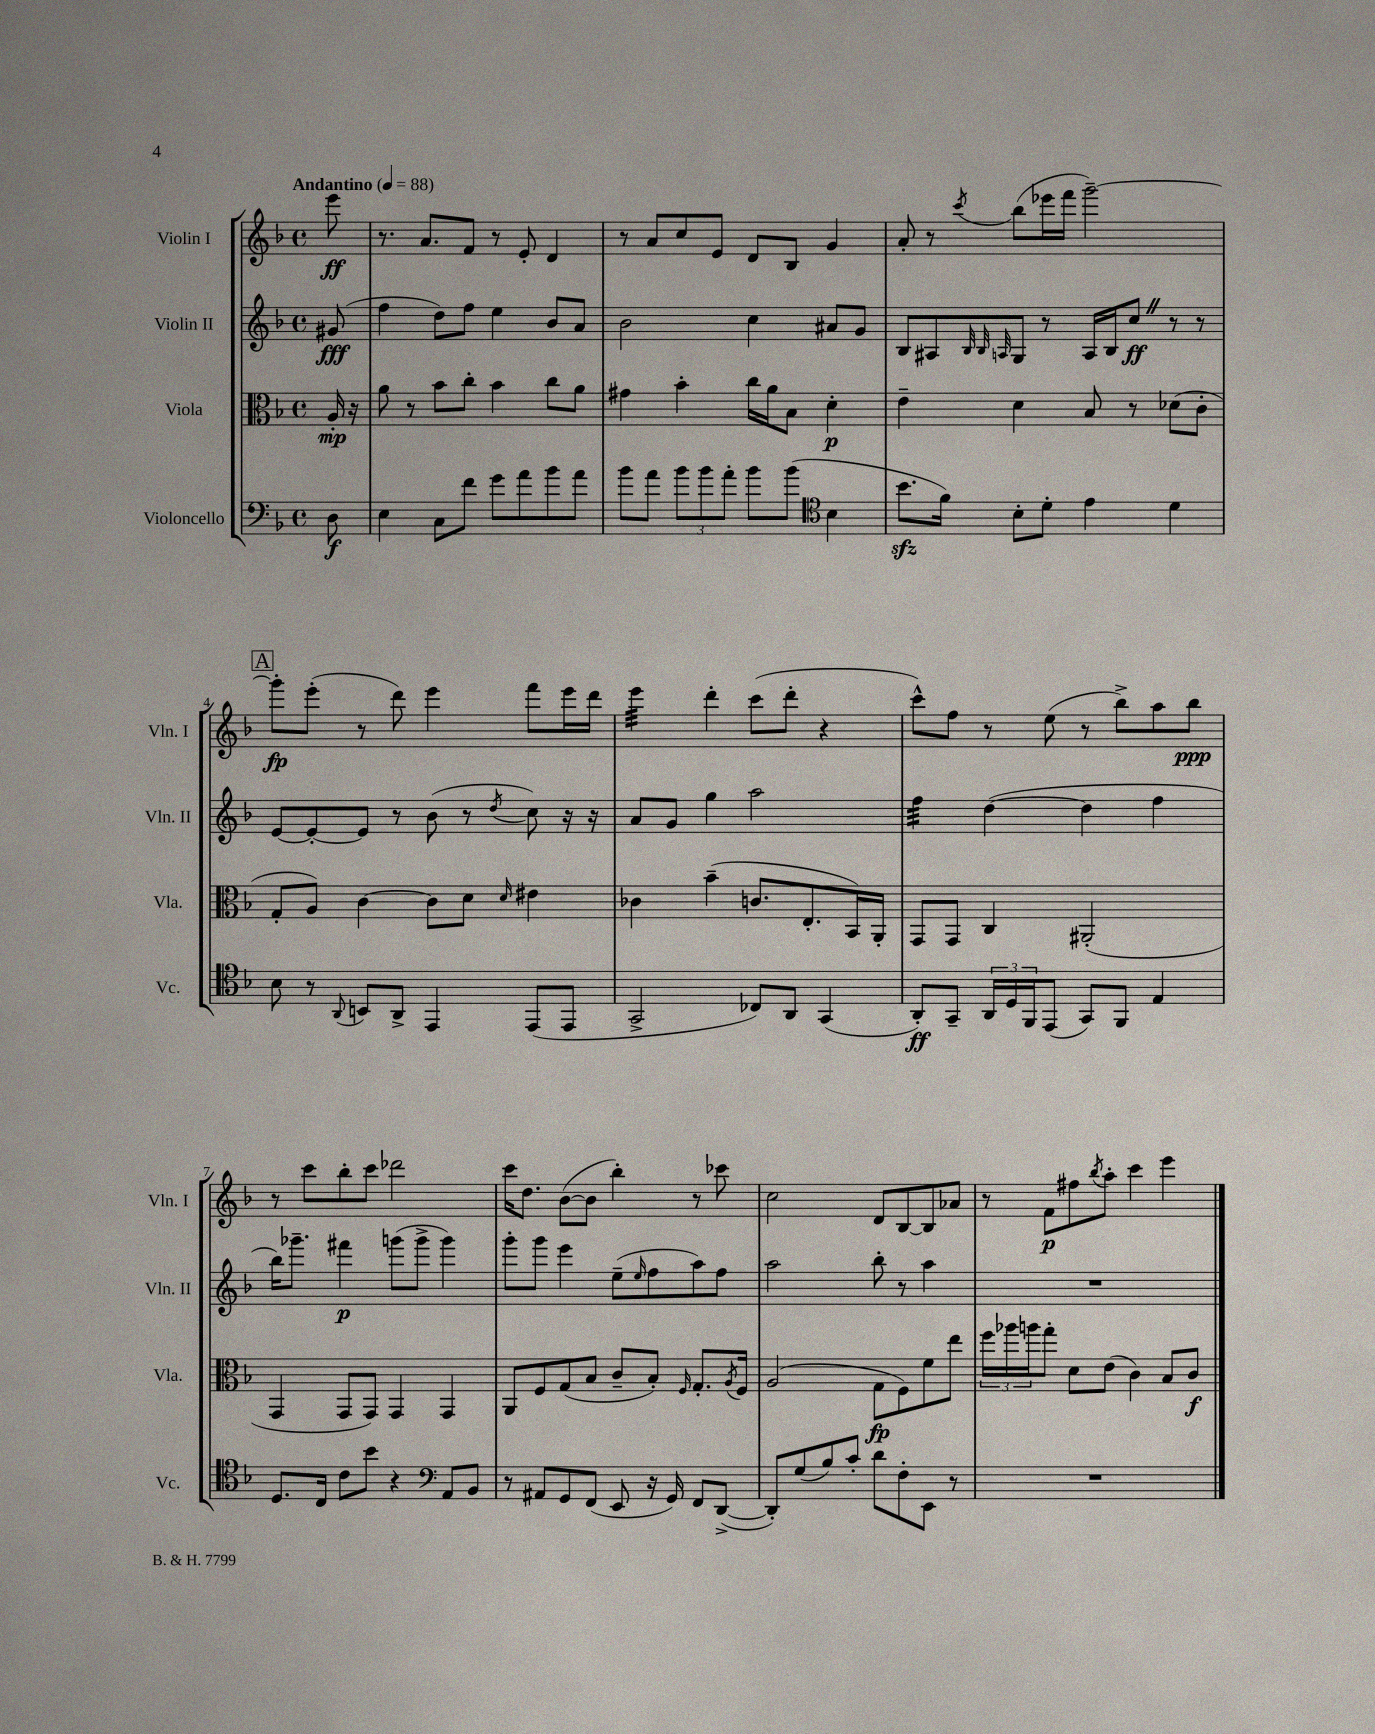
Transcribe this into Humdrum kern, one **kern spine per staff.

**kern	**dynam	**kern	**dynam	**kern	**dynam	**kern	**dynam
*part4	*part4	*part3	*part3	*part2	*part2	*part1	*part1
*staff4	*staff4	*staff3	*staff3	*staff2	*staff2	*staff1	*staff1
*I"Violoncello	*	*I"Viola	*	*I"Violin II	*	*I"Violin I	*
*I'Vc.	*	*I'Vla.	*	*I'Vln. II	*	*I'Vln. I	*
*clefF4	*	*clefC3	*	*clefG2	*	*clefG2	*
*k[b-]	*	*k[b-]	*	*k[b-]	*	*k[b-]	*
*M4/4	*	*M4/4	*	*M4/4	*	*M4/4	*
*met(c)	*	*met(c)	*	*met(c)	*	*met(c)	*
*MM88	*	*MM88	*	*MM88	*	*MM88	*
=	=	=	=	=	=	=	=
!	!	!	!	!	!	!LO:TX:a:B:t=Andantino	!
8D\	f	16A'/	mp	(8g#X/	fff	8eee\	ff
.	.	16r	.	.	.	.	.
=1	=1	=1	=1	=1	=1	=1	=1
4E\	.	8a\	.	4ff\	.	8.r	.
.	.	8r	.	.	.	.	.
.	.	.	.	.	.	8.a/L	.
8C\L	.	8b-\L	.	8dd\L)	.	.	.
8f\J	.	8cc'\J	.	8ff\J	.	8f/J	.
8g\L	.	4b-\	.	4ee\	.	8r	.
8a\	.	.	.	.	.	8e'/	.
8b-\	.	8cc\L	.	8b-/L	.	4d/	.
8a\J	.	8a\J	.	8a/J	.	.	.
=2	=2	=2	=2	=2	=2	=2	=2
8b-\L	.	4g#X\	.	2b-\	.	8r	.
8a\J	.	.	.	.	.	8a/L	.
12b-\L	.	4b-'\	.	.	.	8cc/	.
12b-\	.	.	.	.	.	.	.
.	.	.	.	.	.	8e/J	.
12a'\J	.	.	.	.	.	.	.
8b-\L	.	16cc\LL	.	4cc\	.	8d/L	.
.	.	16a\J	.	.	.	.	.
(8b-\J	.	8B-\J	.	.	.	8B-/J	.
*clefC4	*	*	*	*	*	*	*
4B-\	.	4d'\	p	8a#X/L	.	4g/	.
.	.	.	.	8g/J	.	.	.
=3	=3	=3	=3	=3	=3	=3	=3
8.b-zz\L	.	4e~\	.	8B-/L	.	8a'/	.
.	.	.	.	8A#X/	.	8r	.
16f\Jk)	.	.	.	.	.	.	.
.	.	.	.	32qqB-/	.	.	.
.	.	.	.	32qqB-/	.	.	.
.	.	.	.	32qqAn/	.	8qccc/	.
8B-'\L	.	4d\	.	8G/J	.	(8bb-\L	.
8d'\J	.	.	.	8r	.	16eee-X\L	.
.	.	.	.	.	.	16fff\JJ	.
4e\	.	8B-/	.	16A/LL	.	[2ggg~\)	.
.	.	.	.	16B-/J	.	.	.
.	.	8r	.	8ccZ/J	ff	.	.
4d\	.	(8d-X\L	.	8r	.	.	.
.	.	8c'\J	.	8r	.	.	.
!!LO:LB:g=z
!!LO:REH:place=s1:t=A
=4	=4	=4	=4	=4	=4	=4	=4
8B-\	.	8G'/L	.	[8e/L	.	8ggg'\L]	fp
8r	.	8A/J)	.	8e'/_	.	(8eee'\J	.
8qqAA/	.	.	.	.	.	.	.
8BBn/L	.	[4c\	.	8e/J]	.	8r	.
8AA^/J	.	.	.	8r	.	8ddd\)	.
4EE/	.	8c\L]	.	(8b-\	.	4eee\	.
.	.	8d\J	.	8r	.	.	.
.	.	16qqd/	.	8qdd/	.	.	.
(8EE/L	.	4e#X\	.	8cc\)	.	8fff\L	.
8EE/J	.	.	.	16r	.	16eee\L	.
.	.	.	.	16r	.	16ddd\JJ	.
=5	=5	=5	=5	=5	=5	=5	=5
*	*	*	*	*	*	*tremolo	*
2GG^/	.	4c-X\	.	8a/L	.	32eee\LLL	.
.	.	.	.	.	.	32eee\	.
.	.	.	.	.	.	32eee\	.
.	.	.	.	.	.	32eee\	.
.	.	.	.	8g/J	.	32eee\	.
.	.	.	.	.	.	32eee\	.
.	.	.	.	.	.	32eee\	.
.	.	.	.	.	.	32eee\JJJ	.
*	*	*	*	*	*	*Xtremolo	*
.	.	(4b-~\	.	4gg\	.	4ddd'\	.
8C-X/L)	.	8.cn/L	.	2aa\	.	(8ccc\L	.
8AA/J	.	.	.	.	.	8ddd'\J	.
.	.	8.E'/	.	.	.	.	.
(4GG/	.	.	.	.	.	4r	.
.	.	16BB-/L)	.	.	.	.	.
.	.	16AA'/JJ	.	.	.	.	.
=6	=6	=6	=6	=6	=6	=6	=6
*	*	*	*	*tremolo	*	*	*
8AA'/L)	ff	8GG/L	.	32ff\LLL	.	8ccc^^\L)	.
.	.	.	.	32ff\	.	.	.
.	.	.	.	32ff\	.	.	.
.	.	.	.	32ff\	.	.	.
8GG~/J	.	8GG/J	.	32ff\	.	8ff\J	.
.	.	.	.	32ff\	.	.	.
.	.	.	.	32ff\	.	.	.
.	.	.	.	32ff\JJJ	.	.	.
*	*	*	*	*Xtremolo	*	*	*
24AA/LL	.	4C/	.	([4dd\	.	8r	.
24D/	.	.	.	.	.	.	.
24FF/J	.	.	.	.	.	.	.
(8EE/J	.	.	.	.	.	(8ee\	.
8GG/L)	.	(2AA#X'/	.	4dd\]	.	8r	.
8FF/J	.	.	.	.	.	8bb-^\L)	.
4E/	.	.	.	4ff\	.	8aa\	.
.	.	.	.	.	.	8bb-\J	ppp
!!LO:LB:g=z
=7	=7	=7	=7	=7	=7	=7	=7
8.D/L	.	4GG/	.	16bb-\KL)	.	8r	.
.	.	.	.	8.ggg-X~\J	.	.	.
.	.	.	.	.	.	8ccc\L	.
16C/Jk	.	.	.	.	.	.	.
8c\L	.	8GG/L	.	4fff#X\	p	8bb-'\	.
8b-\J	.	8GG/J)	.	.	.	8ccc\J	.
4r	.	4GG/	.	(8gggn\L	.	2ddd-X\	.
.	.	.	.	8ggg^\J	.	.	.
*clefF4	*	*	*	*	*	*	*
8AA/L	.	4GG/	.	4ggg\)	.	.	.
8BB-/J	.	.	.	.	.	.	.
=8	=8	=8	=8	=8	=8	=8	=8
8r	.	8AA/L	.	8ggg'\L	.	16ccc\KL	.
.	.	.	.	.	.	8.dd\J	.
8AA#X/L	.	8F/	.	8ggg\J	.	.	.
8GG/	.	(8G/	.	4eee\	.	([8b-\L	.
(8FF/J	.	8B-/J	.	.	.	8b-\J]	.
8EE/	.	8c~/L	.	(8ee~\L	.	4bb-'\)	.
.	.	.	.	16qqee/	.	.	.
16r	.	8B-'/J)	.	8ff\	.	.	.
16GG/)	.	.	.	.	.	.	.
.	.	16qqF/	.	.	.	.	.
8FF/L	.	8.G'/L	.	8aa\)	.	8r	.
([8DD^/J	.	.	.	8ff\J	.	8ccc-X\	.
.	.	8qA/	.	.	.	.	.
.	.	16F/Jk	.	.	.	.	.
=9	=9	=9	=9	=9	=9	=9	=9
8DD'/L])	.	(2A/	.	2aa\	.	2cc\	.
(8G/	.	.	.	.	.	.	.
8B-/)	.	.	.	.	.	.	.
8c'/J	.	.	.	.	.	.	.
8d\L	.	8G\L	fp	8bb-'\	.	8d/L	.
8F'\	.	8F\)	.	8r	.	[8B-/	.
8EE\J	.	8f\	.	4aa\	.	8B-/]	.
8r	.	8ee\J	.	.	.	8a-X/J	.
=10	=10	=10	=10	=10	=10	=10	=10
1r	.	24ff\LL	.	1r	.	8r	.
.	.	24aa-X\	.	.	.	.	.
.	.	24aan\J	.	.	.	.	.
.	.	8gg'\J	.	.	.	8f\L	p
.	.	8d\L	.	.	.	8ff#X\	.
.	.	.	.	.	.	8qbb-/	.
.	.	(8e\J	.	.	.	8aa'\J	.
.	.	4c\)	.	.	.	4ccc\	.
.	.	8B-/L	.	.	.	4eee\	.
.	.	8c/J	f	.	.	.	.
==	==	==	==	==	==	==	==
*-	*-	*-	*-	*-	*-	*-	*-
